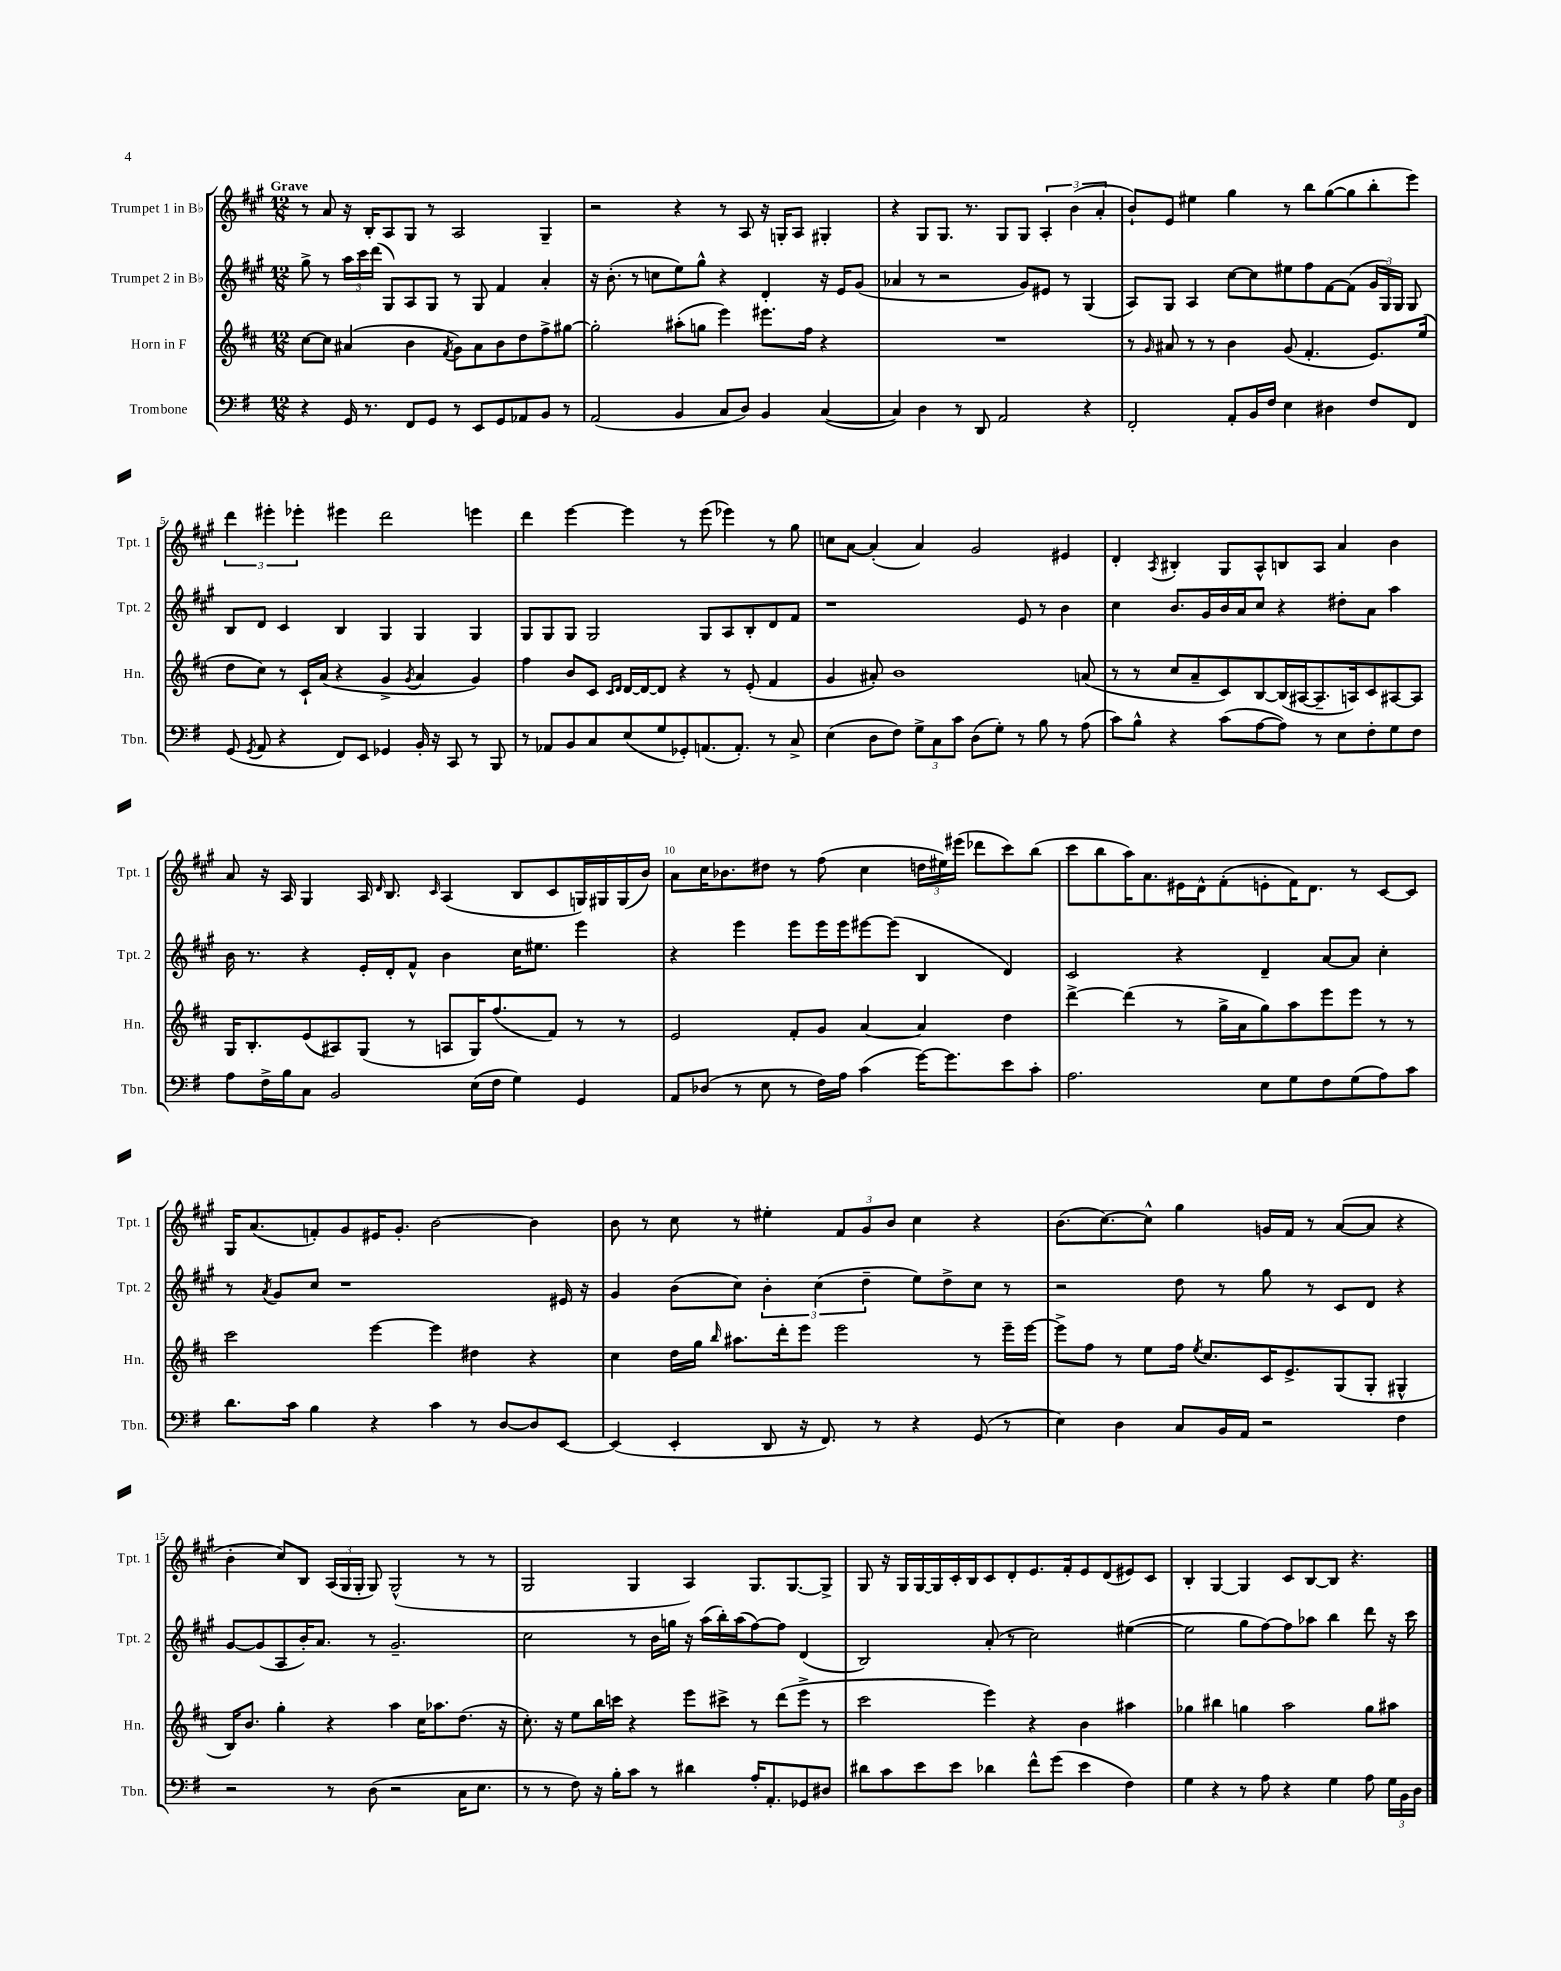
<<
\new StaffGroup <<
\new Staff = "s0" \with { instrumentName = "Trumpet 1 in Bb" shortInstrumentName = "Tpt. 1" } {
    \clef treble \key a \major \numericTimeSignature \time 12/8 \tempo "Grave"
    \autoBeamOff r8 a'8 r16 b16[-. a8 gis8] r8 a2 gis4-- |
    r2 r4 r8 a8 r16 g16[-. a8] gis4-. |
    r4 gis8[ gis8.] r8. gis8[ gis8] \tuplet 3/2 { a4-. b'4( a'4-. } |
    b'8[-!) e'8] eis''4 gis''4 r8 b''8[ gis''8~( gis''8 b''8-. e'''8]) |
    \tuplet 3/2 { d'''4 eis'''4-. ees'''4-. } eis'''4 d'''2 e'''4 |
    d'''4 e'''4~ e'''4 r8 e'''8( ees'''4) r8 gis''8 |
    c''8[ a'8]~ a'4-.( a'4) gis'2 eis'4 |
    d'4-. \acciaccatura { a8 } bis4-. gis8[ a8-^ b8 a8] a'4 b'4 |
    a'8 r16 a16 gis4 a16 \grace { d'16 } b8. \grace { cis'16 } a4( b8[ cis'8 g16) gis16 gis16( b'16]) |
    a'8[ cis''16 bes'8. dis''8] r8 fis''8( cis''4 \tuplet 3/2 { d''16[ eis''16) eis'''16]( } des'''8[ cis'''8) b''8]( |
    cis'''8[ b''8 a''16) a'8. eis'16 d'16-^ fis'8-.( e'8-. fis'16) d'8.] r8 cis'8[~ cis'8] |
    gis16[ a'8.( f'8-.) gis'8 eis'16 gis'8.]-. b'2~ b'4 |
    b'8 r8 cis''8 r8 eis''4-. \tuplet 3/2 { fis'8[ gis'8 b'8] } cis''4 r4 |
    b'8.[( cis''8.~) cis''8]-^ gis''4 g'16[ fis'16] r8 a'8[~( a'8] r4 |
    b'4-. cis''8[) b8] \tuplet 3/2 { a16[( gis16 gis16]-. } gis8) gis2-^( r8 r8 |
    gis2 gis4 a4) gis8.[ gis8.~ gis8]-> |
    gis8 r16 gis16[ gis16~ gis16 cis'16-. b16 cis'8 d'8-. e'8. fis'16-. e'8 d'8( eis'8) cis'8] |
    b4-. gis4~ gis4 cis'8[ b8~ b8] r4. \bar "|." |
}
\new Staff = "s1" \with { instrumentName = "Trumpet 2 in Bb" shortInstrumentName = "Tpt. 2" } {
    \clef treble \key a \major \numericTimeSignature \time 12/8
    \autoBeamOff gis''8-> r8 \tuplet 3/2 { a''16[ cis'''16 d'''16]( } gis8[) a8 gis8] r8 gis8 fis'4 a'4-. |
    r16 b'8.-.( r8 c''8[ e''8) gis''8]-^ r4 d'4-. r16 e'16[ gis'8]( |
    aes'4 r8 r2 gis'8[) eis'8] r8 gis4( |
    a8[) gis8] a4 cis''8[~ cis''8 eis''8 fis''8 fis'8~ fis'8]( \tuplet 3/2 { gis'16[ gis16) gis16] } gis8 |
    b8[ d'8] cis'4 b4 gis4 gis4 gis4 |
    gis8[ gis8 gis8] gis2 gis8[ a8 b8-. d'8 fis'8] |
    r1 e'8 r8 b'4 |
    cis''4 b'8.[ gis'16 b'16 a'16 cis''8] r4 dis''8[-. a'8] a''4 |
    b'16 r8. r4 e'16[-. d'16-. fis'8]-^ b'4 cis''16[ eis''8.] e'''4 |
    r4 e'''4 e'''8[ e'''16 e'''16 eis'''8~ eis'''8]( b4 d'4) |
    cis'2 r4 d'4-- a'8[~ a'8] cis''4-. |
    r8 \acciaccatura { a'8 } gis'8[ cis''8] r1 eis'16 r16 |
    gis'4 b'8[( cis''8]) \tuplet 3/2 { b'4-. cis''4( d''4-- } e''8[) d''8-> cis''8] r8 |
    r2 d''8 r8 gis''8 r8 cis'8[ d'8] r4 |
    gis'8[~ gis'8( a8 b'16-.) a'8.] r8 gis'2.-- |
    cis''2 r8 b'16[ g''16] r16 a''16[( b''16-.) a''16( fis''8~) fis''8] d'4( |
    b2) a'8-.( r8 cis''2) eis''4~( |
    eis''2 gis''8[ fis''8~) fis''8 aes''8] b''4 d'''8 r16 cis'''16 \bar "|." |
}
\new Staff = "s2" \with { instrumentName = "Horn in F" shortInstrumentName = "Hn." } {
    \clef treble \key d \major \numericTimeSignature \time 12/8
    \autoBeamOff cis''8[~ cis''8] ais'4( b'4 \acciaccatura { fis'8 } g'8[) ais'8 b'8 d''8 fis''8-> gis''8]~ |
    gis''2-. ais''8[-.( g''8] e'''4) eis'''8.[ fis''16] r4 |
    R1. |
    r8 \grace { g'16 } ais'8 r8 r8 b'4 g'8( fis'4.-. e'8.[) e''16]( |
    d''8[ cis''8]) r8 cis'16[-! a'16]( r4 g'4-> \acciaccatura { g'8 } a'4 g'4) |
    fis''4 b'8[ cis'8] \grace { cis'16[ d'16] } d'16[~ d'16~ d'8] r4 r8 e'8-.( fis'4 |
    g'4 ais'8-.) b'1 a'8( |
    r8 r8 cis''8[ a'8-- cis'8) b8~ b16( ais16~ ais8.-- a16) cis'8 ais8~ ais8] |
    g16[ b8.-. e'8( ais8) g8]( r8 a8[ g16) fis''8.( fis'8]) r8 r8 |
    e'2 fis'8[-. g'8] a'4~ a'4 d''4 |
    d'''4~-> d'''4( r8 g''16[-> a'16 g''8) a''8 e'''8 e'''8] r8 r8 |
    cis'''2 e'''4~ e'''4 dis''4 r4 |
    cis''4 d''16[ g''16] \grace { b''16 } ais''8.[ d'''16-. e'''8] e'''2 r8 e'''16[-- e'''16]~ |
    e'''8[-> fis''8] r8 e''8[ fis''16] \acciaccatura { e''8 } cis''8.[ cis'16 e'8.-> g8( g8]-. gis4-^ |
    b16[) b'8.] g''4-. r4 a''4 cis''16[ aes''8. d''8.]( r16 |
    cis''8.-.) r16 e''8[ b''16 c'''16] r4 e'''8[ cis'''8]-> r8 d'''8[( e'''8]-> r8 |
    cis'''2 e'''4) r4 b'4 ais''4 |
    ges''4 bis''4 g''4 a''2 g''8[ ais''8] \bar "|." |
}
\new Staff = "s3" \with { instrumentName = "Trombone" shortInstrumentName = "Tbn." } {
    \clef bass \key g \major \numericTimeSignature \time 12/8
    \autoBeamOff r4 g,16 r8. fis,8[ g,8] r8 e,8[ g,8 aes,8 b,8] r8 |
    a,2( b,4 c8[ d8]) b,4 c4~( |
    c4) d4 r8 d,8 a,2 r4 |
    fis,2-. a,8[-. b,16 fis16] e4 dis4 fis8[ fis,8] |
    g,8( \acciaccatura { g,8 } a,8 r4 fis,8[) e,8] ges,4 b,16-. r16 c,8 r8 b,,8 |
    r8 aes,8[ b,8 c8 e8( g8 ges,8-.) a,8.( a,8.]-.) r8 c8-> |
    e4( d8[ fis8]) \tuplet 3/2 { g8[-> c8 c'8] } d8[( g8]-.) r8 b8 r8 a8( |
    c'8[) b8]-^ r4 c'8[( a8~ a8]) r8 e8[ fis8-. g8 fis8] |
    a8[ fis16-> b16 c8] b,2 e16[( fis16] g4) g,4 |
    a,8[ des8]( r8 e8 r8 fis16[) a16] c'4( g'16[~) g'8. e'8 c'8]-. |
    a2. e8[ g8 fis8 g8( a8) c'8] |
    d'8.[ c'16] b4 r4 c'4 r8 d8[~ d8 e,8]~ |
    e,4( e,4-. d,8 r16 fis,8.) r8 r4 g,8( r8 |
    e4) d4 c8[ b,16 a,16] r2 fis4 |
    r2 r8 d8( r2 c16[ e8.] |
    r8 r8 fis8) r16 b16[-. c'8] r8 dis'4 a16[-. a,8.-. ges,8 dis8] |
    dis'8[ c'8 e'8 e'8] des'4 fis'8[-^ g'8]( e'4 fis4) |
    g4 r4 r8 a8 r4 g4 a8 \tuplet 3/2 { g16[ b,16 d16] } \bar "|." |
}
>>
>>
\layout { \context { \Score \override BarNumber.break-visibility = ##(#f #t #t) barNumberVisibility = #(every-nth-bar-number-visible 5) } }
